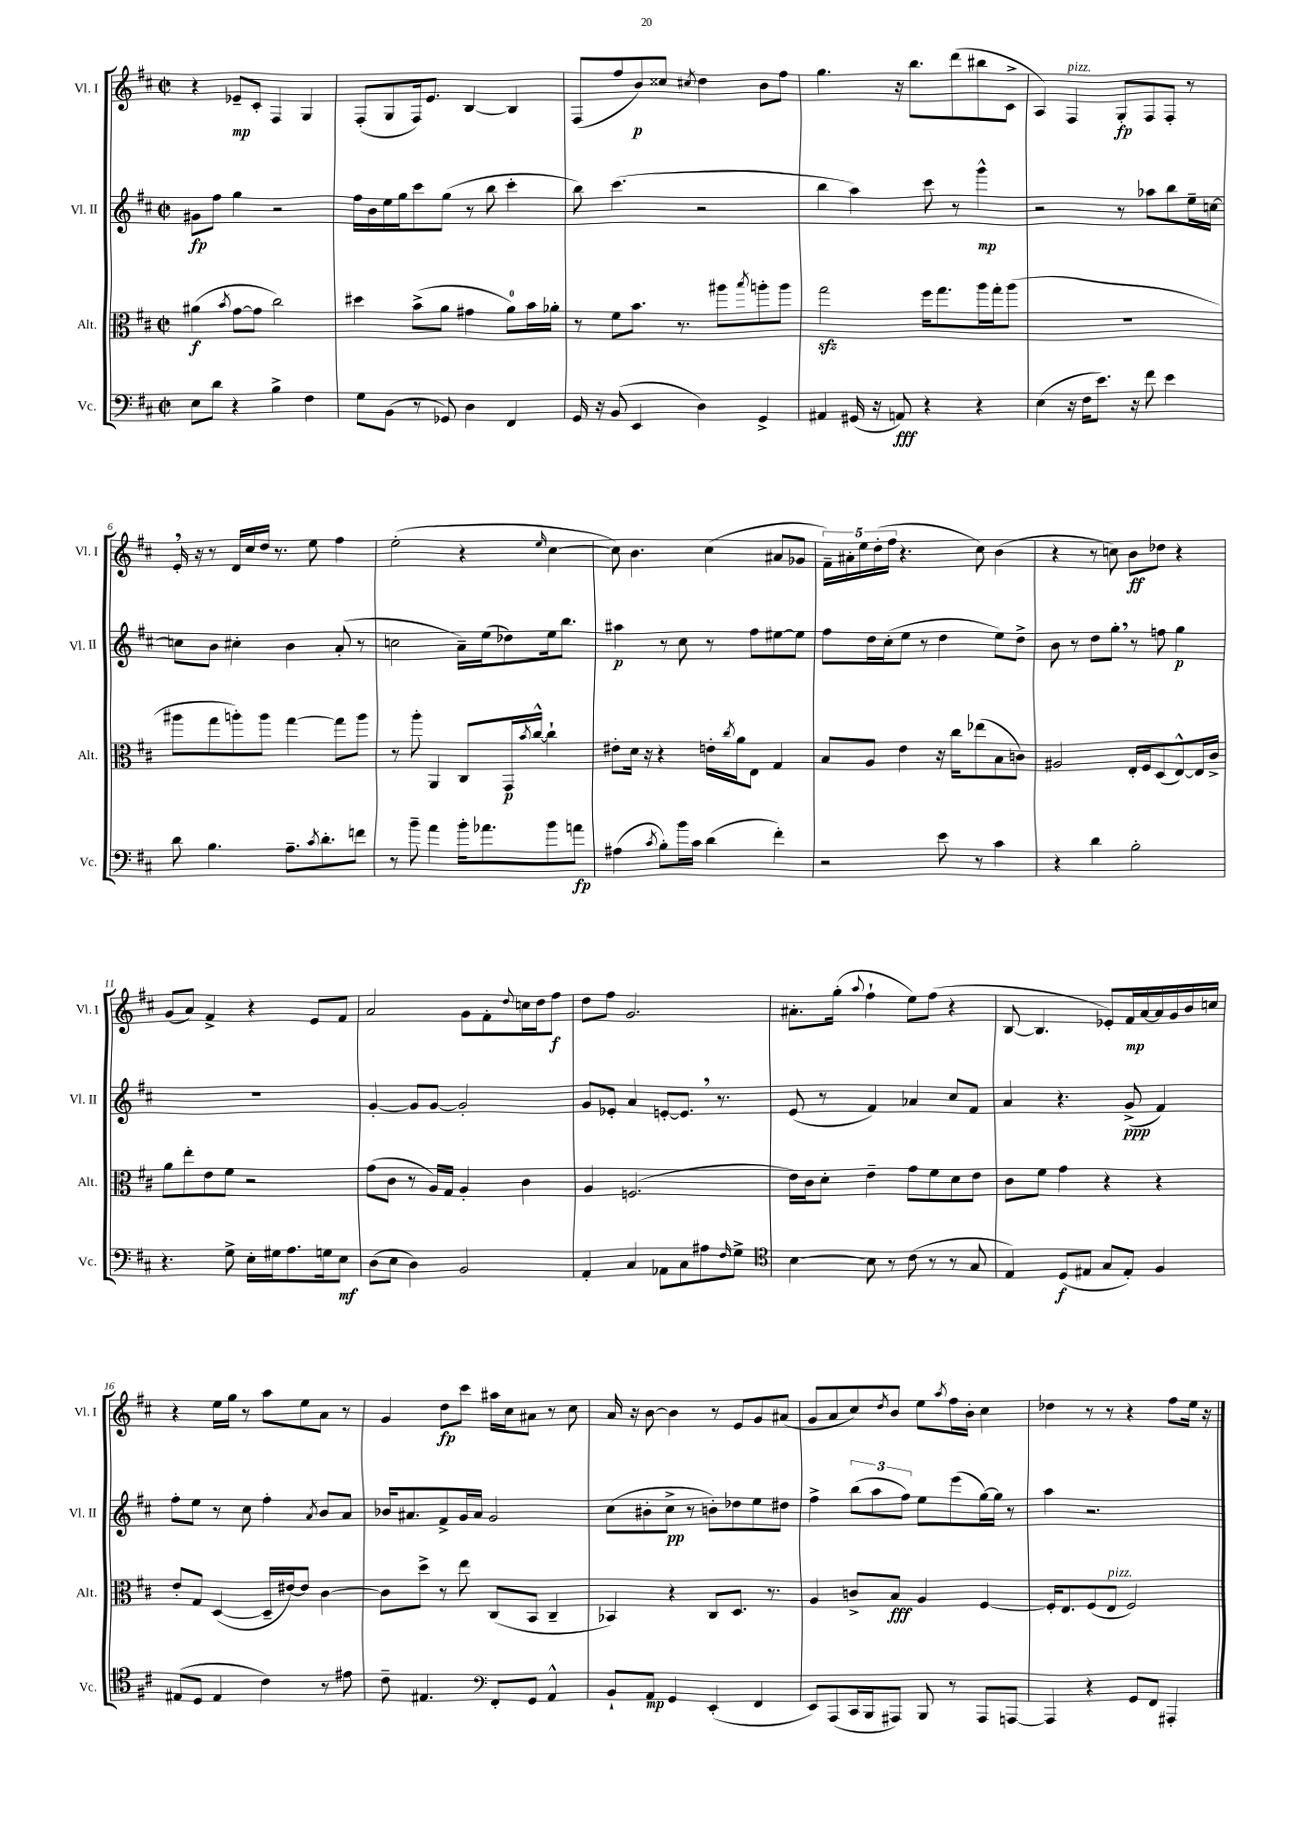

**kern	**kern	**kern	**kern
*staff4	*staff3	*staff2	*staff1
*clefF4	*clefC3	*clefG2	*clefG2
*k[f#c#]	*k[f#c#]	*k[f#c#]	*k[f#c#]
*M2/2	*M2/2	*M2/2	*M2/2
*met(c|)	*met(c|)	*met(c|)	*met(c|)
8E\L	(4a#\	8g#\L	4r
8d\J	.	8ff#\J	.
.	8qb/	.	.
4r	[8g\L	4gg\	8e-~/L
.	8g\]J	.	8c#'/J
4B^\	2cc#\)	2r	4F#/
4F#\	.	.	4G/
=	=	=	=
8G\L	4dd#\	16ff#\LL	(8F#'/L
.	.	16b\	.
(8BB\J	.	16ee\	8G/
.	.	16gg\J	.
8r	(8b^\L	8ccc#\	16F#/k)
.	.	.	8.e/J
8GG-/)	8a\J	(8gg\J	.
4D\	4g#\	8r	[4B/
.	.	8bb\	.
4FF#/	8a\L)	4ccc#'\	4B/]
.	16b\L	.	.
.	16a-'\JJ	.	.
=	=	=	=
16GG/	8r	8bb\)	(8F#/L
16r	.	.	.
(8BB/	8f#\L	(4.ccc#\	8ff#/
4EE/	8.b\J	.	8b/)
.	.	.	8cc##/J
.	8.r	.	.
.	.	.	8qcc#/
4D\)	.	2r	4dd\
.	8aa#\L	.	.
.	8qbb/	.	.
4GG^/	8aa'\	.	8b\L
.	8aa\J	.	8ff#\J
=	=	=	=
4AA#/	2gg\	4bb\	4.gg\
(16GG#/	.	4aa\)	.
16r	.	.	.
8AA/)	.	.	16r
.	.	.	8.bb\L
4r	16ff#\LK	8ccc#\	.
.	8.gg\	.	.
.	.	8r	(8ddd\
4r	16aa\L	4ggg^^\	8bb#\
.	16gg'\J	.	.
.	(8aa\J	.	8c#^\J
=	=	=	=
(4E\	1r	2r	4A/)
16r	.	.	4F#/
16F#\LK	.	.	.
8.e\J)	.	.	.
.	.	8r	8G'/L
16r	.	.	.
8f#\	.	8aa-\L	8F#/
4e\	.	8bb\	8F#'/J
.	.	16ee~\L	8r
.	.	[16cc\JJ	.
=	=	=	=
8d\	8aa#\L	8cc\]L	16e'/
.	.	.	16r
4.B\	8gg\	8b\J	8r
.	8aa'\)	4cc#'\	16d/LL
.	.	.	16cc#/
.	8aa\J	.	16dd/JJ
.	.	.	8.r
8.A~\L	[4gg\	4b\	.
.	.	.	8ee\
8qc#/	.	.	.
8.d'\	.	.	.
.	8gg\]L	(8a'/	4ff#\
8f\J	8aa\J	8r	.
=	=	=	=
8r	8r	2cc\	(2ee'\
8b~\	8aa'\	.	.
4a\	4AA/	.	.
16b'\LK	8C#/L	16a~\LL)	4r
8.a-\	.	(16ee\J	.
.	16GG/L	8dd-\)	.
.	8qb/	.	.
.	[16cc#^^/JJ	.	.
.	.	.	16qqee/
8b\	4cc#`\]	16ee\k	[4cc#\
.	.	8.bb\J	.
8a\J	.	.	.
=	=	=	=
(4A#\	8e#'\L	4aa#\	8cc#\])
.	16d\Jk	.	4.b\
.	16r	.	.
8qc#/	.	.	.
8B'\L)	4r	8r	.
16b\L	.	8cc#\	.
16c#\JJ	.	.	.
(4d\	16e'\LL	8r	(4cc#\
.	8qcc#/	.	.
.	16a\J	.	.
.	8E\J	8ff#\L	.
4f#'\)	4G/	[8ee#\	8a#/L
.	.	8ee#\]J	8g-/J
=	=	=	=
2r	8B/L	8ff#\L	20f#~\LL)
.	.	.	20a#'\
.	.	.	20ee\
.	8A/J	16dd\L	.
.	.	.	(20dd'\
.	.	(16cc#'\J	.
.	.	.	20ff#\JJ
.	4e\	8ee\J	4.r
.	.	8r	.
8e\	16r	4dd\	.
.	16cc#\LK	.	.
8r	(8ee-\	.	8cc#\)
4c#\	8B\	8ee\L)	(4b\
.	8c\J)	8dd^\J	.
=	=	=	=
4r	2A#/	8b\	4r
.	.	8r	.
4d\	.	8dd\L	8r
.	.	8gg'\J	8cc\)
2B'\	16E'/LL	8r	8b\L
.	16F#/J	.	.
.	(8D/	8ff\	8dd-\J
.	[8E^^/)	4gg\	4r
.	16E/]L	.	.
.	16c#^/JJ	.	.
=	=	=	=
4.r	8a\L	1r	(8g/L
.	8ee'\	.	8a/J)
.	8e\	.	4f#^/
8G^\	8f#\J	.	.
16E'\LL	2r	.	4r
16G#\J	.	.	.
8.A\	.	.	.
.	.	.	8e/L
16G\k	.	.	.
8E\J	.	.	8f#/J
=	=	=	=
(8D\L	(8g\L	[4g'/	2a/
8E\J	8c#\J	.	.
4D\)	8r	8g/]L	.
.	16A/LL)	[8g/J	.
.	16G/JJ	.	.
2BB/	4A'/	2g'/]	8g\L
.	.	.	8f#'\
.	.	.	8qqdd/
.	4c#\	.	16cc\L
.	.	.	16dd\J
.	.	.	8ff#\J
=	=	=	=
4AA'/	4A/	8g/L	8dd\L
.	.	8e-'/J	8ff#\J
4C#/	(2.F/	4a/	2.g/
8AA-\L	.	[8e'/L	.
8C#\	.	8.e/]J	.
8A#\	.	.	.
.	.	8.r	.
16qqF#/	.	.	.
8G^\J	.	.	.
=	=	=	=
*clefC4	*	*	*
[4B\	16e\LL)	(8e/	8.a#'\L
.	16c#\J	.	.
.	8d'\J	8r	.
.	.	.	(16gg'\Jk
.	.	.	8qqaa/
8B\]	4e~\	4f#/)	4ff#`\
8r	.	.	.
(8c#\	8g\L	4a-/	8ee\L)
8r	8f#\	.	(8ff#\J
8r	8d\	8cc#/L	4r
8G/	8e\J	8f#/J	.
=	=	=	=
4E/)	8c#\L	4a/	[8B/
.	8f#\J	.	4.B/]
(8D/L	4g\	4.r	.
8E#/J	.	.	.
8G/L	4r	.	8e-'/L)
8E#'/J)	.	(8g^/	16f#/L
.	.	.	[16a/
4F#/	4r	4f#/)	16a/]
.	.	.	16g/
.	.	.	16b/
.	.	.	16cc/JJ
=	=	=	=
(8E#/L	8e'/L	8ff#'\L	4r
8D/J	8G/J	8ee\J	.
4E#/	([4D/	8r	16ee\LL
.	.	.	16gg\JJ
.	.	8cc#\	8r
4c#\)	16D~/]LL	4ff#'\	8aa\L
.	[16e#/J)	.	.
.	8e#/]J	.	8ee\
.	.	8qa/	.
8r	[4c#\	8b/L	8a\J
8e#\	.	8a/J	8r
=	=	=	=
8c#~\	8c#\]L	16b-/LK	4g/
.	.	8.a#/	.
4.E#/	8dd^\J	.	.
.	8r	8f#^/	8dd\L
.	8ee\	16g/L	8ccc#\J
.	.	16a#/JJ	.
*clefF4	*	*	*
8FF#'/L	(8C#/L	2g/	16aa#\LL
.	.	.	16cc#\J
8GG/J	8BB/J	.	8a#\J
4AA^^/	4C#~/	.	8r
.	.	.	8cc#\
=	=	=	=
8BB`/L	4BB-/)	(8cc#\L	16a/
.	.	.	16r
8AA/J	.	8b#'\	[8b\
4GG/	4r	8cc#^\J	4b\]
.	.	8r	.
(4EE'/	8C#/L	8b'\L)	8r
.	8.D/J	8dd-\	8e/L
4FF#/	.	8ee\	8g/
.	8.r	.	.
.	.	8dd#\J	(8a#/J
=	=	=	=
8EE/L)	4A/	4ff#^\	8g/L
(8AAA/	.	.	8a/
16CC#/L	8c^/L	(12bb\L	8cc#/)
16BBB/J	.	.	.
.	.	12aa\	.
.	.	.	8qdd/
8AAA#/J)	8B/J	.	8b/J
.	.	12ff#\J)	.
8BBB/	4A/	8ee\L	8ee\L
.	.	.	8qaa/
8r	.	(8eee\	16ff#\L
.	.	.	16b'\JJ
8AAA#/L	[4F#/	[16gg\L)	4cc#\
.	.	16gg\]JJ	.
[8AAA/J	.	8r	.
=	=	=	=
4AAA/]	16F#'/]LK	4aa\	4dd-\
.	8.E/	.	.
4r	(8F#/	2.r	8r
.	8E/J	.	8r
8GG/L	2F#/)	.	4r
8FF#/J	.	.	.
4AAA#'/	.	.	8ff#\L
.	.	.	16ee\Jk
.	.	.	16r
==	==	==	==
*-	*-	*-	*-
